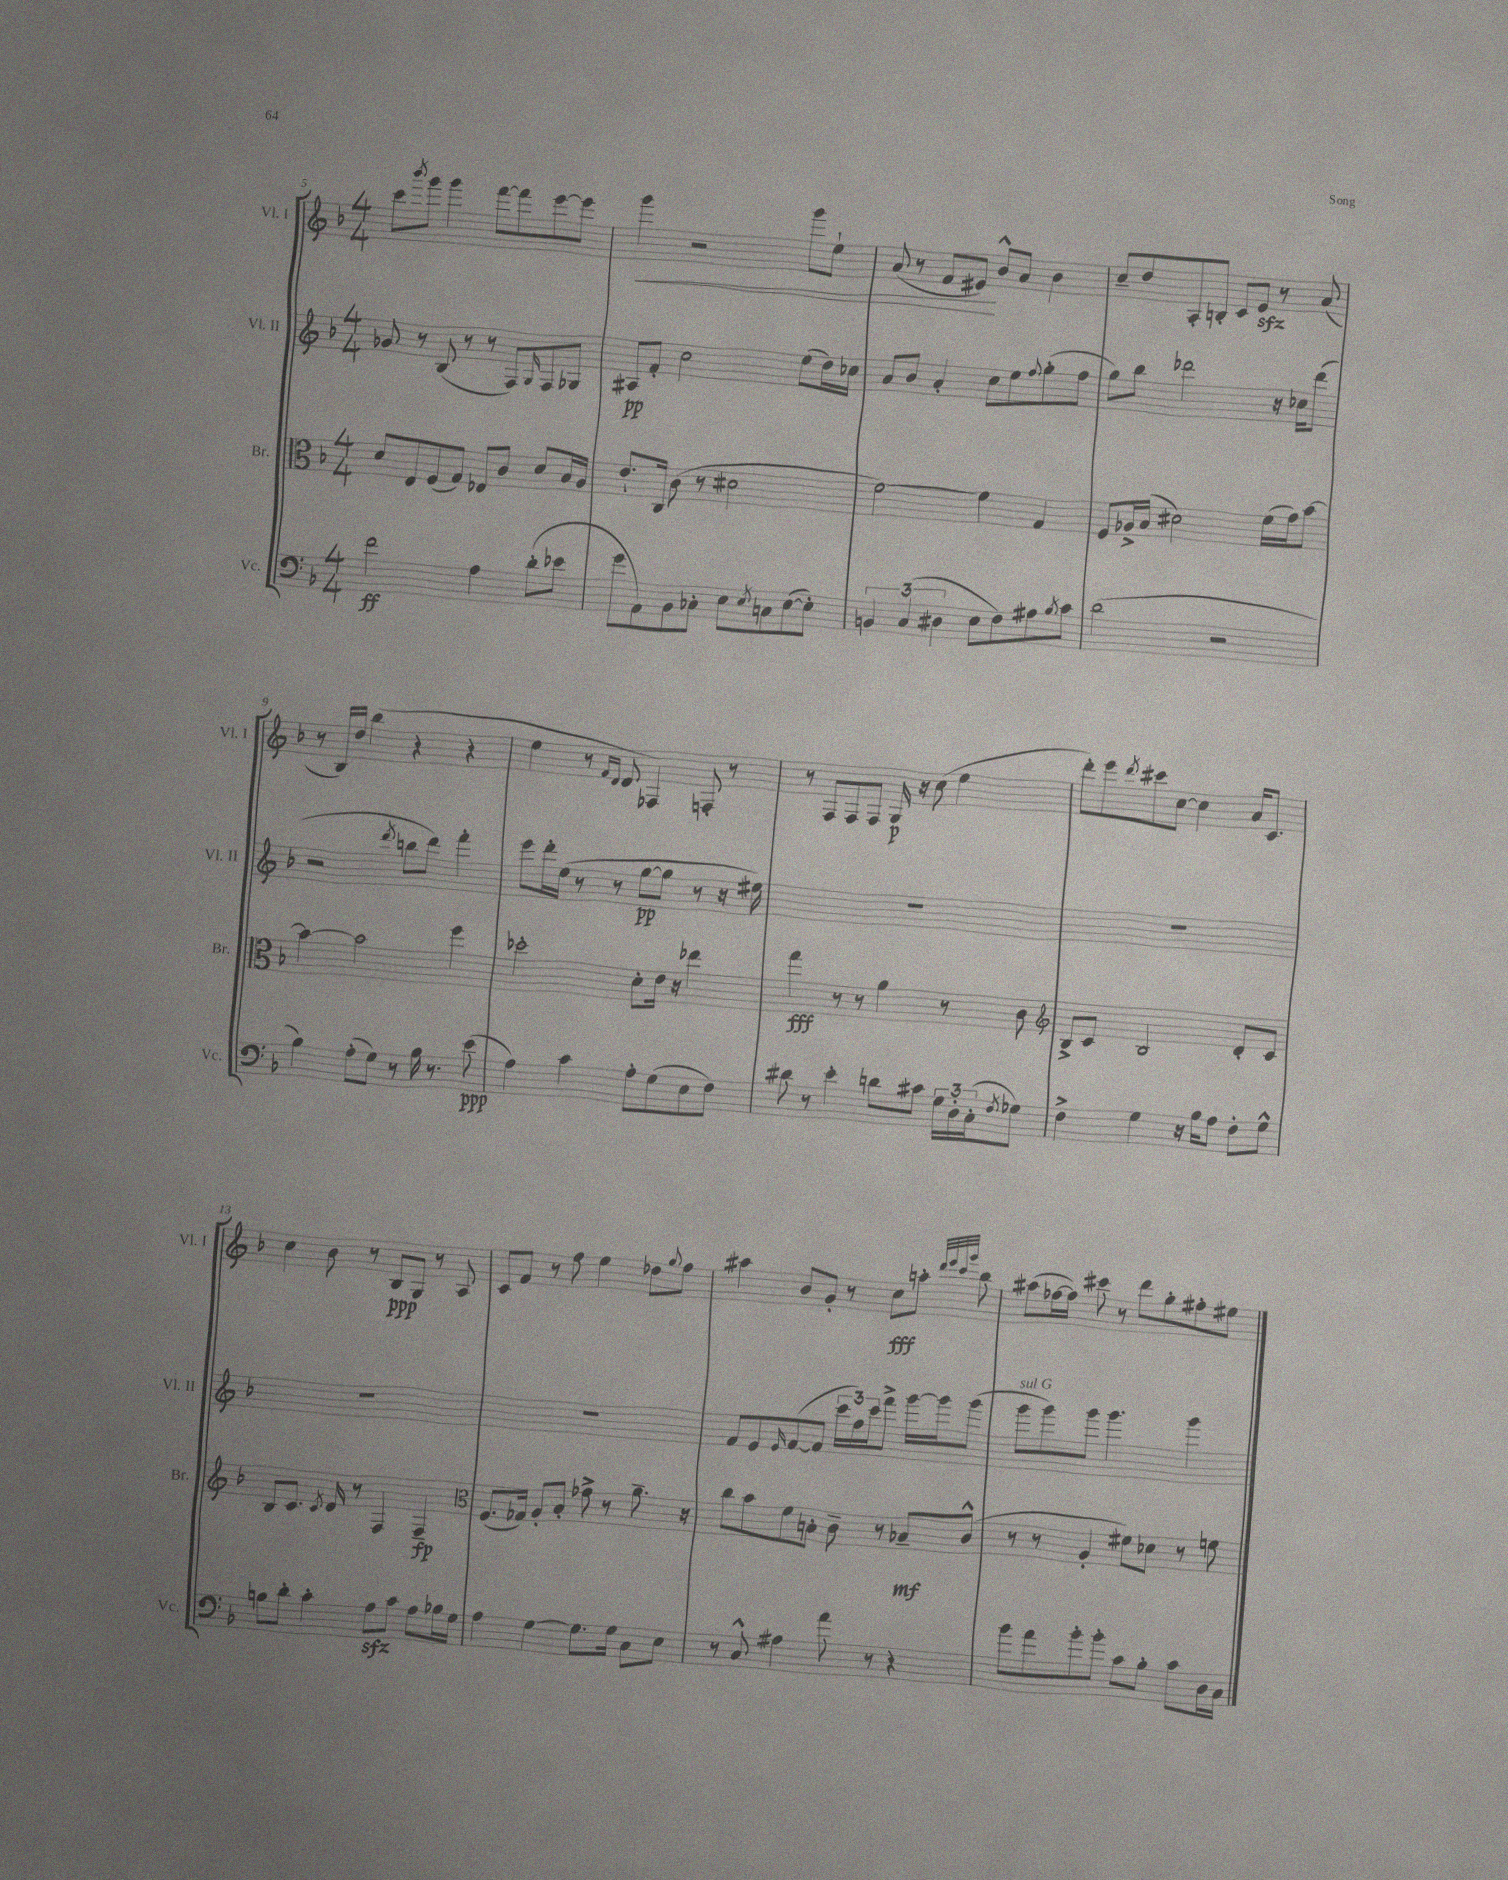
<<
\new StaffGroup <<
\new Staff = "s0" \with { instrumentName = "Vl. I" shortInstrumentName = "Vl. I" } {
    \clef treble \key f \major \numericTimeSignature \time 4/4
    c'''8 \acciaccatura { bes'''8 } g'''8 g'''4 f'''8~ f'''8 e'''8~ e'''8 |
    g'''4\< r2 g'''8 e''8-! |
    a'8( r8 f'8 eis'8\!) bes'8-^ a'8 bes'4 |
    c''8-- d''8 a8-. b8-. c'8 e'8\sfz r8 a'8( |
    r8 bes16) d''16 bes''4( r4 r4 |
    e''4 r8 \grace { f'16 d'16 } d'8 fes4) f8-. r8 |
    r8 f8 f8 f8 g16\p r16 c''8( e''4 |
    d'''8-.) e'''8 \acciaccatura { d'''8 } cis'''8 c''8~ c''4 a'16 c'8. |
    c''4 bes'8 r8 bes8\ppp g8 r8 a8 |
    c'8 f'8 r8 f''8 e''4 des''8 \appoggiatura { g''8 } f''8 |
    ais''4 bes'8 g'8-. r8 c''8\fff a''8-. \grace { d'''32 e'''32 c'''32 g'''32 } bes''8 |
    ais''8( fes''16~ fes''16) cis'''8 r8 d'''8 g''8-. fis''8-. eis''8 \bar "|." |
}
\new Staff = "s1" \with { instrumentName = "Vl. II" shortInstrumentName = "Vl. II" } {
    \clef treble \key f \major \numericTimeSignature \time 4/4
    ges'8 r8 bes8( r8 r8 f8) \grace { g16 } f8 ges8 |
    ais8\pp f'8-. c''2 e''8( d''16) ces''16 |
    a'8 bes'8 a'4-. c''8 e''8 \appoggiatura { f''8 } g''8-.( f''8 |
    g''8) bes''8 des'''2 r16 ces''16 des'''8( |
    r2 \acciaccatura { d'''8 } b''8 d'''8) f'''4-. |
    e'''8 d'''16-. e''16( r8 r8 g''8~\pp g''8 r8 r16 eis''16) |
    R1 |
    R1 |
    R1 |
    R1 |
    f'8 e'8 \grace { e'16 } f'8~( f'8 \tuplet 3/2 { c'''16 f''16) c'''16 } f'''8-> g'''16~ g'''16 g'''8( |
    g'''8^\markup { \italic "sul G" } g'''8) g'''8 g'''4. g'''4 \bar "|." |
}
\new Staff = "s2" \with { instrumentName = "Br." shortInstrumentName = "Br." } {
    \clef alto \key f \major \numericTimeSignature \time 4/4
    d'8 e8 f8( g8) ees8 c'8 d'8 bes16 a16 |
    e'8.-! c16 c'8( r8 dis'2 |
    f'2~) f'4 g4 |
    f8 aes16-> bes16( dis'2) f'16( g'16) bes'8~ |
    bes'4~ bes'2 f''4 |
    des''2-. d'8-. e'16 r16 ees''4 |
    g''4\fff r8 r8 a'4 r8 c'8 |
    \clef treble bes8-> c'8 bes2 d'8-. c'8 |
    bes8 c'8. \acciaccatura { c'8 } d'16 r8 f4 f4--\fp |
    \clef alto f8.( ges16) a8-. bes8-. ges'8-> r8 a'8.-- r16 |
    c''8 bes'8 f'8 b8-. c'8-- r8 bes8--\mf c'8-^( |
    r8 r8 a4-. fis'8) des'8 r8 f'8 \bar "|." |
}
\new Staff = "s3" \with { instrumentName = "Vc." shortInstrumentName = "Vc." } {
    \clef bass \key f \major \numericTimeSignature \time 4/4
    f'2\ff a4 d'8-.( ees'8 |
    g'8 a,8) bes,8 ces8-. e8 \acciaccatura { e8 } c8 e8~( e8-.) |
    \tuplet 3/2 { b,4 c4( dis4 } e8 f8) ais8 \acciaccatura { bes8 } c'8 |
    d'2( r2 |
    bes4) a8-.( g8) r8 bes16 r8. e'8\ppp( |
    a4) c'4 a8-. g8( e8 f8) |
    dis'8 r8 e'4-. d'8 cis'8 \tuplet 3/2 { g16 d16-. c16-.( } \acciaccatura { f8 } ges8) |
    f4-> g4 r16 bes16 a8 f8-. g8-^ |
    b8 d'8-. c'4-. a8\sfz c'8 a8 bes16 g16 |
    a4 g4~ g8. g16 c8 e8 |
    r8 c8-^ ais4 a'8 r8 r4 |
    bes'8 a'8 bes'8-. bes'8-. c'8 bes8-. c'8 d16 c16 \bar "|." |
}
>>
>>
\layout { \context { \Score currentBarNumber = #5 } }
